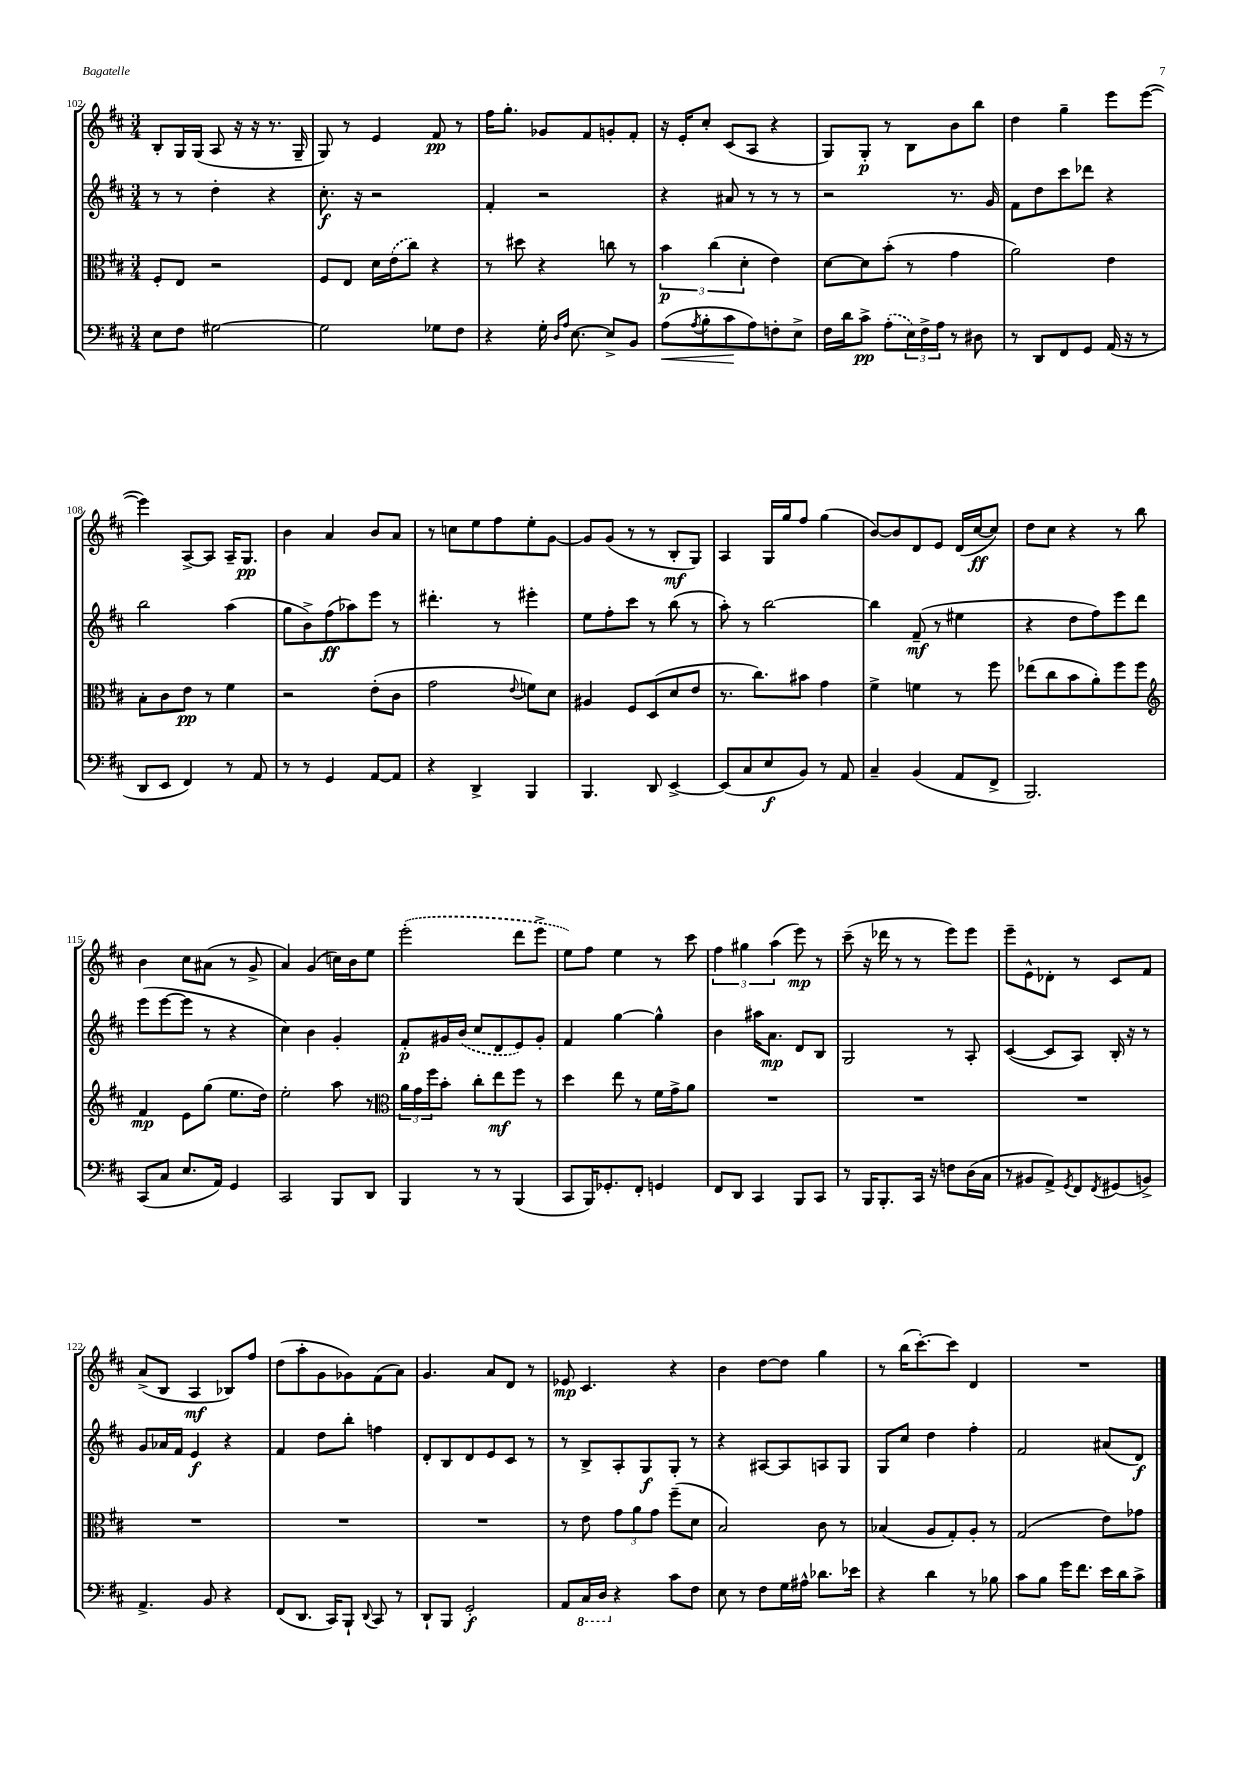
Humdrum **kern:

**kern	**dynam	**kern	**dynam	**kern	**dynam	**kern	**dynam
*part4	*part4	*part3	*part3	*part2	*part2	*part1	*part1
*staff4	*staff4	*staff3	*staff3	*staff2	*staff2	*staff1	*staff1
*clefF4	*	*clefC3	*	*clefG2	*	*clefG2	*
*k[f#c#]	*	*k[f#c#]	*	*k[f#c#]	*	*k[f#c#]	*
*M3/4	*	*M3/4	*	*M3/4	*	*M3/4	*
=102	=102	=102	=102	=102	=102	=102	=102
8E\L	.	8F#'/L	.	8r	.	8B'/L	.
8F#\J	.	8E/J	.	8r	.	16G/L	.
.	.	.	.	.	.	(16G/JJ	.
[2G#X\	.	2r	.	4dd'\	.	8A/	.
.	.	.	.	.	.	16r	.
.	.	.	.	.	.	16r	.
.	.	.	.	4r	.	8.r	.
.	.	.	.	.	.	16G~/	.
=103	=103	=103	=103	=103	=103	=103	=103
2G#\]	.	8F#/L	.	8.cc#'\	f	8G/)	.
.	.	8E/J	.	.	.	8r	.
.	.	.	.	16r	.	.	.
.	.	16d\LL	.	2r	.	4e/	.
.	.	(16e\J	.	.	.	.	.
.	.	8cc#\J)	.	.	.	.	.
8G-X\L	.	4r	.	.	.	8f#/	pp
8F#\J	.	.	.	.	.	8r	.
=104	=104	=104	=104	=104	=104	=104	=104
4r	.	8r	.	4f#'/	.	16ff#\KL	.
.	.	.	.	.	.	8.gg'\J	.
.	.	8dd#X\	.	.	.	.	.
16G'\	.	4r	.	2r	.	8g-X/L	.
16qqD/LL	.	.	.	.	.	.	.
16qqA/JJ	.	.	.	.	.	.	.
[8.E\	.	.	.	.	.	.	.
.	.	.	.	.	.	8f#/	.
8E^/L]	.	8ccn\	.	.	.	8gn'/	.
8BB/J	.	8r	.	.	.	8f#'/J	.
=105	=105	=105	=105	=105	=105	=105	=105
!	!LO:HP:b	!	!	!	!	!	!
(8A\L	<	6b\	p	4r	.	16r	.
.	.	.	.	.	.	16e'/KL	.
8qA/	.	.	.	.	.	.	.
8B'\	.	.	.	.	.	8cc#'/J	.
.	.	(6cc#\	.	.	.	.	.
8c#\	.	.	.	8a#X/	.	(8c#/L	.
.	.	6d'\	.	.	.	.	.
8A\)	[	.	.	8r	.	8A/J	.
8Fn'\	.	4e\)	.	8r	.	4r	.
8E^\J	.	.	.	8r	.	.	.
=106	=106	=106	=106	=106	=106	=106	=106
16F#\LL	.	[8d\L	.	2r	.	8G/L)	.
16d\J	.	.	.	.	.	.	.
8c#^\J	pp	8d\]	.	.	.	8G'/J	p
(8A'\L	.	(8b'\J	.	.	.	8r	.
24E\L)	.	8r	.	.	.	8B\L	.
24F#^\	.	.	.	.	.	.	.
24A\JJ	.	.	.	.	.	.	.
8r	.	4g\	.	8.r	.	8b\	.
8D#X\	.	.	.	.	.	8bb\J	.
.	.	.	.	16g/	.	.	.
=107	=107	=107	=107	=107	=107	=107	=107
8r	.	2a\)	.	8f#\L	.	4dd\	.
8DD/L	.	.	.	8dd\	.	.	.
8FF#/	.	.	.	8ccc#\	.	4gg~\	.
8GG/J	.	.	.	8ddd-X\J	.	.	.
(16AA/	.	4e\	.	4r	.	8eee\L	.
16r	.	.	.	.	.	.	.
8r	.	.	.	.	.	([8eee\J	.
!!LO:LB:g=z
=108	=108	=108	=108	=108	=108	=108	=108
8DD/L	.	8B'\L	.	2bb\	.	4eee\])	.
8EE/J	.	8c#\	.	.	.	.	.
4FF#/)	.	8e\J	pp	.	.	[8A^/L	.
.	.	8r	.	.	.	8A/J]	.
8r	.	4f#\	.	(4aa\	.	16A~/KL	.
.	.	.	.	.	.	8.G/J	pp
8AA/	.	.	.	.	.	.	.
=109	=109	=109	=109	=109	=109	=109	=109
8r	.	2r	.	8gg\L	.	4b\	.
8r	.	.	.	8b^\)	.	.	.
4GG/	.	.	.	(8ff#\	ff	4a/	.
.	.	.	.	8aa-X\)	.	.	.
[8AA/L	.	(8e'\L	.	8eee\J	.	8b/L	.
8AA/J]	.	8c#\J	.	8r	.	8a/J	.
=110	=110	=110	=110	=110	=110	=110	=110
4r	.	2g\	.	4.ddd#X'\	.	8r	.
.	.	.	.	.	.	8ccn\L	.
4DD^/	.	.	.	.	.	8ee\	.
.	.	.	.	8r	.	8ff#\	.
.	.	8qqe/	.	.	.	.	.
4BBB/	.	8fn\L)	.	4eee#X'\	.	8ee'\	.
.	.	8d\J	.	.	.	[8g\J	.
=111	=111	=111	=111	=111	=111	=111	=111
4.BBB/	.	4A#X/	.	8ee\L	.	8g/L]	.
.	.	.	.	8ff#'\	.	(8g/J	.
.	.	8F#/L	.	8ccc#\J	.	8r	.
8DD/	.	(8D/	.	8r	.	8r	.
[4EE^/	.	8d/	.	(8bb\	.	8B'/L	mf
.	.	8e/J	.	8r	.	8G/J)	.
=112	=112	=112	=112	=112	=112	=112	=112
(8EE/L]	.	8.r	.	8aa'\)	.	4A/	.
8C#/	.	.	.	8r	.	.	.
.	.	8.cc#\L)	.	.	.	.	.
8E/	f	.	.	[2bb\	.	16G/LL	.
.	.	.	.	.	.	16gg/J	.
8BB/J)	.	8b#X\J	.	.	.	8ff#/J	.
8r	.	4g\	.	.	.	(4gg\	.
8AA/	.	.	.	.	.	.	.
=113	=113	=113	=113	=113	=113	=113	=113
4C#~/	.	4f#^\	.	4bb\]	.	[8b/L)	.
.	.	.	.	.	.	8b/]	.
(4BB/	.	4fn\	.	(8f#~/	mf	8d/	.
.	.	.	.	8r	.	8e/J	.
8AA/L	.	8r	.	4ee#X\	.	(16d/LL	.
.	.	.	.	.	.	[16cc#/J	ff
8FF#^/J	.	8ff#\	.	.	.	8cc#/J])	.
=114	=114	=114	=114	=114	=114	=114	=114
2.BBB/)	.	(8ee-X\L	.	4r	.	8dd\L	.
.	.	8cc#\	.	.	.	8cc#\J	.
.	.	8b\	.	8dd\L	.	4r	.
.	.	8a'\)	.	8ff#\)	.	.	.
.	.	8ff#\	.	8eee\	.	8r	.
.	.	8ff#\J	.	8ddd\J	.	8bb\	.
!!LO:LB:g=z
=115	=115	=115	=115	=115	=115	=115	=115
*	*	*clefG2	*	*	*	*	*
(8CC#/L	.	4f#/	mp	(8eee\L	.	4b\	.
8C#/J	.	.	.	[8eee\	.	.	.
8.E/L	.	8e\L	.	8eee\J]	.	8cc#\L	.
.	.	(8gg\J	.	8r	.	(8a#X\J	.
16AA/Jk)	.	.	.	.	.	.	.
4GG/	.	8.ee\L	.	4r	.	8r	.
.	.	.	.	.	.	8g^/	.
.	.	16dd\Jk)	.	.	.	.	.
=116	=116	=116	=116	=116	=116	=116	=116
2CC#/	.	2ee'\	.	4cc#\)	.	4a/)	.
.	.	.	.	4b\	.	(4g/	.
8BBB/L	.	8aa\	.	4g'/	.	16ccn\LL)	.
.	.	.	.	.	.	16b\J	.
8DD/J	.	8r	.	.	.	8ee\J	.
=117	=117	=117	=117	=117	=117	=117	=117
*	*	*clefC3	*	*	*	*	*
4BBB/	.	24a\LL	.	8f#'/L	p	(2eee'\	.
.	.	24g\	.	.	.	.	.
.	.	24ff#\J	.	.	.	.	.
.	.	8b'\J	.	16g#X/L	.	.	.
.	.	.	.	(16b/JJ	.	.	.
8r	.	8cc#'\L	.	8cc#/L	.	.	.
8r	.	8ee\	mf	8d/	.	.	.
(4BBB/	.	8ff#\J	.	8e/)	.	8ddd\L	.
.	.	8r	.	8g#'/J	.	8eee^\J	.
=118	=118	=118	=118	=118	=118	=118	=118
8CC#/L	.	4dd\	.	4f#/	.	8ee\L)	.
16BBB/K)	.	.	.	.	.	8ff#\J	.
8.GG-X'/	.	.	.	.	.	.	.
.	.	8ee\	.	[4gg\	.	4ee\	.
8FF#'/J	.	8r	.	.	.	.	.
4GGn/	.	16f#\LL	.	4gg^^\]	.	8r	.
.	.	16g^\J	.	.	.	.	.
.	.	8a\J	.	.	.	8ccc#\	.
=119	=119	=119	=119	=119	=119	=119	=119
8FF#/L	.	2.r	.	4b\	.	6ff#\	.
8DD/J	.	.	.	.	.	.	.
.	.	.	.	.	.	6gg#X\	.
4CC#/	.	.	.	16aa#X\KL	.	.	.
.	.	.	.	8.a\J	mp	.	.
.	.	.	.	.	.	(6aa\	.
8BBB/L	.	.	.	8d/L	.	8eee\)	mp
8CC#/J	.	.	.	8B/J	.	8r	.
=120	=120	=120	=120	=120	=120	=120	=120
8r	.	2.r	.	2G/	.	(8ccc#~\	.
16BBB/KL	.	.	.	.	.	16r	.
8.BBB'/	.	.	.	.	.	16ddd-X\	.
.	.	.	.	.	.	8r	.
16CC#/Jk	.	.	.	.	.	8r	.
16r	.	.	.	.	.	.	.
8Fn\L	.	.	.	8r	.	8eee\L)	.
(16D\L	.	.	.	8A'/	.	8eee\J	.
16C#\JJ	.	.	.	.	.	.	.
=121	=121	=121	=121	=121	=121	=121	=121
8r	.	2.r	.	([4c#/	.	8eee~\L	.
8BB#X/L	.	.	.	.	.	8e^^\	.
8AA^/)	.	.	.	8c#/L]	.	8d-X'\J	.
8qGG/	.	.	.	.	.	.	.
8FF#/	.	.	.	8A/J)	.	8r	.
8qFF#/	.	.	.	.	.	.	.
(8GG#X/	.	.	.	16B'/	.	8c#/L	.
.	.	.	.	16r	.	.	.
8BBn^/J)	.	.	.	8r	.	8f#/J	.
!!LO:LB:g=z
=122	=122	=122	=122	=122	=122	=122	=122
4.AA^/	.	2.r	.	8g/L	.	(8a^/L	.
.	.	.	.	16a-X/L	.	8B/J	.
.	.	.	.	16f#/JJ	.	.	.
.	.	.	.	4e/	f	4A/	mf
8BB/	.	.	.	.	.	.	.
4r	.	.	.	4r	.	8B-X/L)	.
.	.	.	.	.	.	8ff#/J	.
=123	=123	=123	=123	=123	=123	=123	=123
(8FF#/L	.	2.r	.	4f#/	.	(8dd\L	.
8.DD/J	.	.	.	.	.	8aa'\	.
.	.	.	.	8dd\L	.	8g\	.
16CC#/KL)	.	.	.	.	.	.	.
8BBB`/J	.	.	.	8bb'\J	.	8g-X\)	.
8qqDD/	.	.	.	.	.	.	.
8CC#/	.	.	.	4ffn\	.	(8f#\	.
8r	.	.	.	.	.	8a\J)	.
=124	=124	=124	=124	=124	=124	=124	=124
8DD`/L	.	2.r	.	8d'/L	.	4.g/	.
8BBB/J	.	.	.	8B/	.	.	.
2GG'/	f	.	.	8d/	.	.	.
.	.	.	.	8e/	.	8a/L	.
.	.	.	.	8c#/J	.	8d/J	.
.	.	.	.	8r	.	8r	.
=125	=125	=125	=125	=125	=125	=125	=125
8AA/L	.	8r	.	8r	.	8e-X/	mp
*8ba	*	*	*	*	*	*	*
16CC#/L	.	8e\	.	8B^/L	.	4.c#/	.
16DD/JJ	.	.	.	.	.	.	.
*X8ba	*	*	*	*	*	*	*
4r	.	12g\L	.	8A'/	.	.	.
.	.	12a\	.	.	.	.	.
.	.	.	.	8G/	f	.	.
.	.	12g\J	.	.	.	.	.
8c#\L	.	(8ff#~\L	.	8G'/J	.	4r	.
8F#\J	.	8d\J	.	8r	.	.	.
=126	=126	=126	=126	=126	=126	=126	=126
8E\	.	2B/)	.	4r	.	4b\	.
8r	.	.	.	.	.	.	.
8F#\L	.	.	.	[8A#X/L	.	[8dd\L	.
16G\L	.	.	.	8A#/]	.	8dd\J]	.
16A#X^^\JJ	.	.	.	.	.	.	.
8.d-X\L	.	8c#\	.	8An/	.	4gg\	.
.	.	8r	.	8G/J	.	.	.
16e-X\Jk	.	.	.	.	.	.	.
=127	=127	=127	=127	=127	=127	=127	=127
4r	.	(4B-X/	.	8G/L	.	8r	.
.	.	.	.	8cc#/J	.	(16bb\KL	.
.	.	.	.	.	.	[8.ccc#'\)	.
4d\	.	8A/L	.	4dd\	.	.	.
.	.	8G'/)	.	.	.	8ccc#\J]	.
8r	.	8A'/J	.	4ff#'\	.	4d/	.
8B-X\	.	8r	.	.	.	.	.
=128	=128	=128	=128	=128	=128	=128	=128
8c#\L	.	(2G/	.	2f#/	.	2.r	.
8B\J	.	.	.	.	.	.	.
16g\KL	.	.	.	.	.	.	.
8.f#\J	.	.	.	.	.	.	.
16e\LL	.	8e\L)	.	(8a#X/L	.	.	.
16d\J	.	.	.	.	.	.	.
8c#^\J	.	8g-X\J	.	8d/J)	f	.	.
==	==	==	==	==	==	==	==
*-	*-	*-	*-	*-	*-	*-	*-
